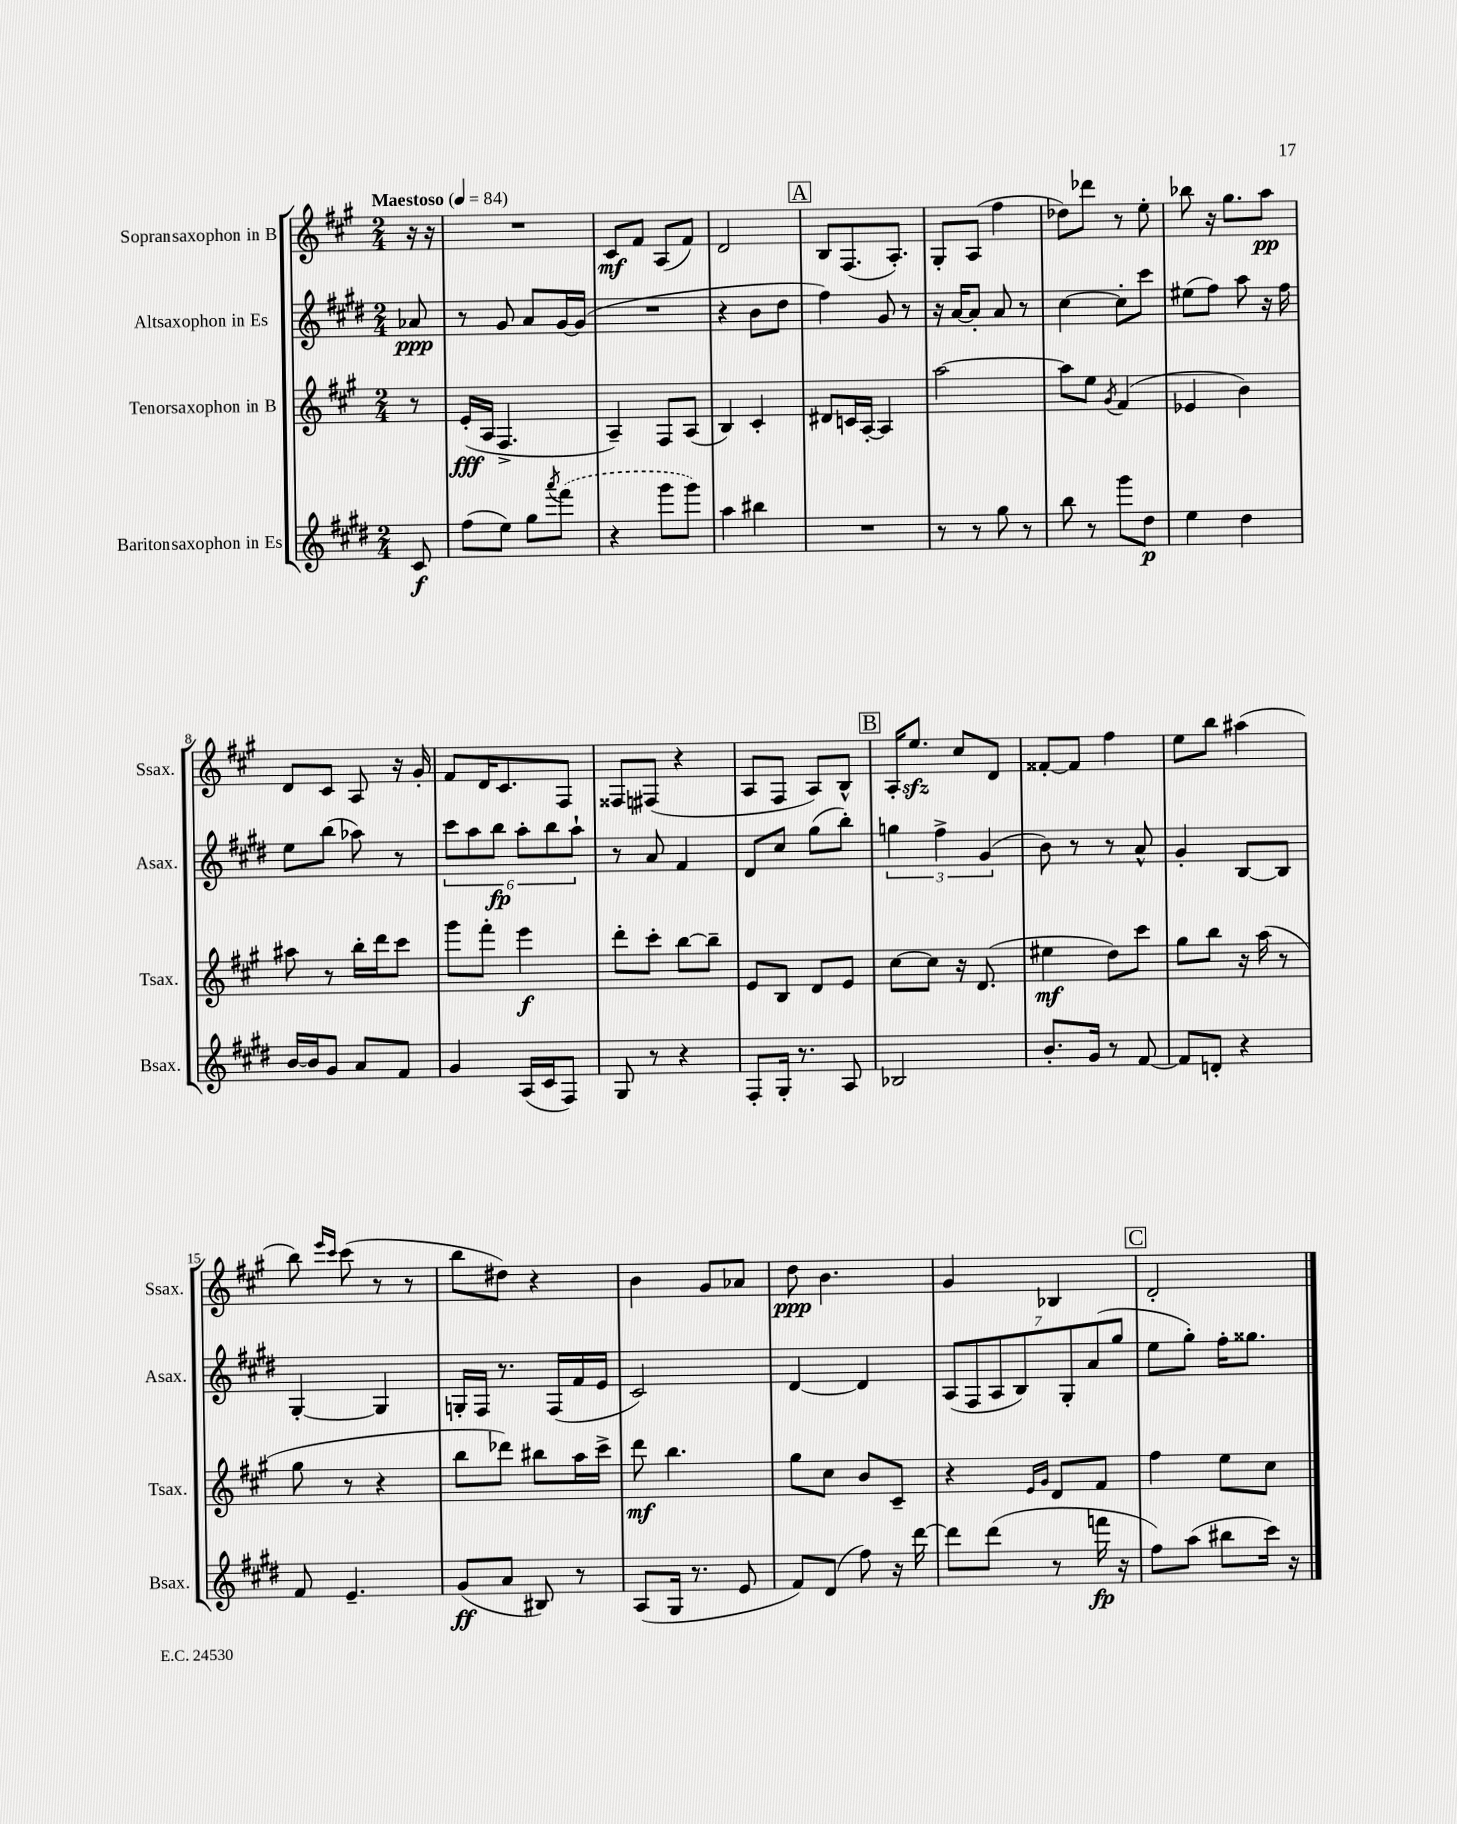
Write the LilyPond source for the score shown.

<<
\new StaffGroup <<
\new Staff = "s0" \with { instrumentName = "Sopransaxophon in B" shortInstrumentName = "Ssax." } {
    \clef treble \key a \major \numericTimeSignature \time 2/4 \partial 8 \tempo "Maestoso" 4 = 84
    r16 r16 |
    R2 |
    cis'8\mf fis'8 a8( fis'8) |
    d'2 |
    \mark \markup { \box "A" } b8 fis8.( a8.-.) |
    gis8-. a8( fis''4 |
    des''8) des'''8 r8 e''8-. |
    bes''8 r16 gis''8. a''8\pp |
    d'8 cis'8 a8 r16 gis'16-. |
    fis'8 d'16 cis'8. fis8 |
    fisis8 fis8( r4 |
    a8 fis8 a8) b8-^ |
    \mark \markup { \box "B" } a16-. e''8.\sfz cis''8 d'8 |
    fisis'8~-. fisis'8 fis''4 |
    e''8 b''8 ais''4( |
    b''8) \grace { e'''16 cis'''16 } cis'''8( r8 r8 |
    b''8 dis''8) r4 |
    b'4 gis'8 aes'8 |
    d''8\ppp b'4. |
    gis'4 bes4 |
    \mark \markup { \box "C" } d'2-. \bar "|." |
}
\new Staff = "s1" \with { instrumentName = "Altsaxophon in Es" shortInstrumentName = "Asax." } {
    \clef treble \key e \major \numericTimeSignature \time 2/4 \partial 8
    aes'8\ppp |
    r8 gis'8 a'8 gis'16~ gis'16( |
    R2 |
    r4 b'8 dis''8 |
    \mark \markup { \box "A" } fis''4) gis'8 r8 |
    r16 a'16~ a'8-. a'8 r8 |
    cis''4~ cis''8-. cis'''8 |
    eis''8( fis''8) a''8 r16 fis''16 |
    e''8 b''8( aes''8) r8 |
    \tuplet 6/4 { cis'''8 a''8 b''8\fp a''8-. b''8 a''8-! } |
    r8 a'8 fis'4 |
    dis'8 cis''8 gis''8( b''8-.) |
    \mark \markup { \box "B" } \tuplet 3/2 { g''4 fis''4-> gis'4( } |
    b'8) r8 r8 a'8-^ |
    gis'4-. b8~ b8 |
    gis4~-. gis4 |
    g16-. fis16 r8. fis16( fis'16 e'16 |
    cis'2) |
    dis'4~ dis'4 |
    \tuplet 7/4 { a8( fis8 a8 b8) gis8-. a'8( gis''8 } |
    \mark \markup { \box "C" } e''8 gis''8-.) fis''16-. gisis''8. \bar "|." |
}
\new Staff = "s2" \with { instrumentName = "Tenorsaxophon in B" shortInstrumentName = "Tsax." } {
    \clef treble \key a \major \numericTimeSignature \time 2/4 \partial 8
    r8 |
    e'16-.\fff( a16 fis4.-> |
    a4--) fis8 a8( |
    b4) cis'4-. |
    \mark \markup { \box "A" } dis'8 c'16 a16~-. a4 |
    a''2~ |
    a''8 e''8 \acciaccatura { gis'8 } fis'4( |
    ees'4 b'4) |
    ais''8 r8 b''16-. d'''16 cis'''8 |
    gis'''8 fis'''8-. e'''4\f |
    d'''8-. cis'''8-. b''8~ b''8-- |
    e'8 b8 d'8 e'8 |
    \mark \markup { \box "B" } cis''8~ cis''8 r16 d'8.( |
    eis''4\mf d''8) cis'''8 |
    gis''8 b''8 r16 a''16( r8 |
    gis''8 r8 r4 |
    b''8 des'''8) bis''8 a''16 cis'''16-> |
    d'''8\mf b''4. |
    gis''8 cis''8 b'8 cis'8-- |
    r4 \grace { e'16 gis'16 } d'8 fis'8 |
    \mark \markup { \box "C" } fis''4 e''8 cis''8 \bar "|." |
}
\new Staff = "s3" \with { instrumentName = "Baritonsaxophon in Es" shortInstrumentName = "Bsax." } {
    \clef treble \key e \major \numericTimeSignature \time 2/4 \partial 8
    cis'8\f |
    fis''8( e''8) gis''8 \acciaccatura { a'''8 } \once \slurDashed fis'''8( |
    r4 gis'''8 gis'''8) |
    a''4 bis''4 |
    \mark \markup { \box "A" } R2 |
    r8 r8 gis''8 r8 |
    b''8 r8 gis'''8 dis''8\p |
    e''4 dis''4 |
    b'16~ b'16 gis'8 a'8 fis'8 |
    gis'4 a16( cis'16 fis8) |
    gis8 r8 r4 |
    fis8-. gis16-. r8. a8 |
    \mark \markup { \box "B" } bes2 |
    b'8.-. gis'16 r8 fis'8~ |
    fis'8 d'8-. r4 |
    fis'8 e'4.-- |
    gis'8\ff( a'8 bis8) r8 |
    a8( gis16 r8. e'8 |
    fis'8) dis'8( fis''8) r16 dis'''16~ |
    dis'''8 dis'''8( r8 f'''16\fp r16 |
    \mark \markup { \box "C" } fis''8) a''8( bis''8 cis'''16) r16 \bar "|." |
}
>>
>>
